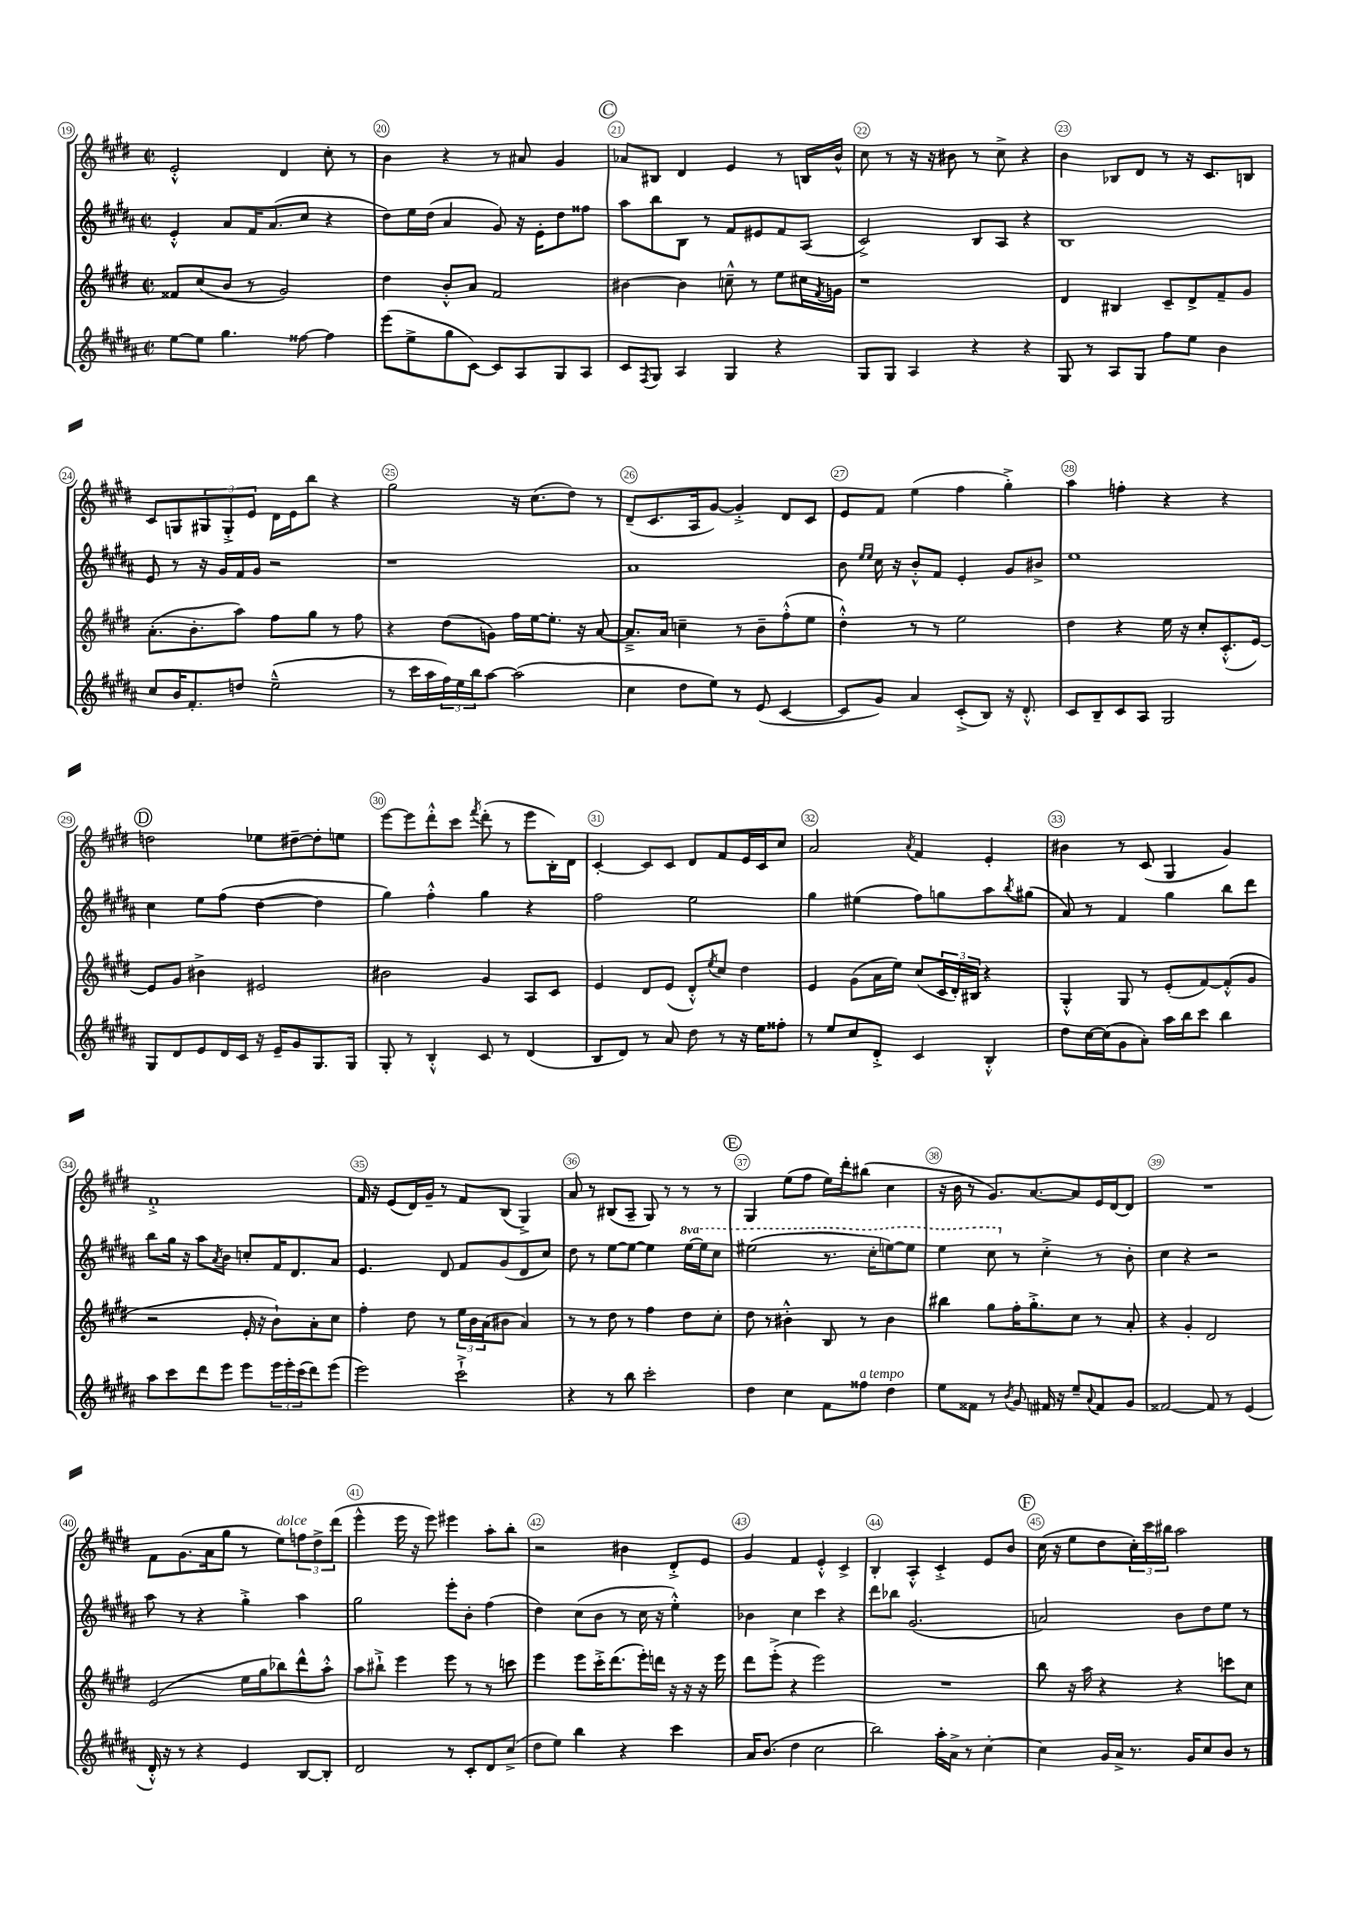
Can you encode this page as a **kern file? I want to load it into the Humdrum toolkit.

**kern	**kern	**kern	**kern
*part4	*part3	*part2	*part1
*staff4	*staff3	*staff2	*staff1
*clefG2	*clefG2	*clefG2	*clefG2
*k[f#c#g#d#a#]	*k[f#c#g#d#]	*k[f#c#g#d#a#]	*k[f#c#g#d#]
*M2/2	*M2/2	*M2/2	*M2/2
*met(c|)	*met(c|)	*met(c|)	*met(c|)
=19	=19	=19	=19
[8ee\L	8f##X/L	4e'^^/	2e'^^/
8ee\J]	(8cc#/	.	.
4.gg#\	8b/J	8a#/L	.
.	8r	16f#/K	.
.	.	(8.a#/	.
.	2g#/)	.	4d#/
[8ff##X\	.	8cc#/J	.
4ff##\]	.	4r	8cc#'\
.	.	.	8r
=20	=20	=20	=20
(8eee\L	4dd#\	8dd#\L)	4b\
8ee^\	.	16ee\L	.
.	.	(16dd#\JJ	.
8gg#\	8b'^^/L	4a#/	4r
[8c#\J)	8a/J	.	.
8c#/L]	2f#/	8g#/)	8r
8A#/	.	16r	8a#X/
.	.	16e'\KL	.
8G#/	.	8dd#\	4g#/
8A#/J	.	8ff##X\J	.
!!LO:REH:place=s1:t=C
=21	=21	=21	=21
8c#/L	[4b#X\	8aa#\L	8a-X/L
8qF#/	.	.	.
8G#/J	.	8bb\	8B#X/J
4A#/	4b#\]	8B\J	4d#/
.	.	8r	.
4G#/	8ccn~^^\	8f#/L	4e/
.	8r	8e#X/	.
4r	8ee\L	8f#/	8r
.	16cc#X\L	(8A#/J	16Bn/LL
.	8qf#/	.	.
.	16gn\JJ	.	16b^^/JJ
=22	=22	=22	=22
8G#/L	1r	2c#^/)	8cc#\
8G#/J	.	.	8r
4A#/	.	.	16r
.	.	.	16r
.	.	.	8b#X\
4r	.	8B/L	8r
.	.	8A#/J	8cc#^\
4r	.	4r	4r
=23	=23	=23	=23
8G#/	4d#/	1B	4b\
8r	.	.	.
8A#/L	4B#X/	.	8B-X/L
8G#/J	.	.	8d#/J
8ff#\L	8c#~/L	.	8r
8ee\J	8d#^/	.	16r
.	.	.	8.c#/L
4b\	8f#~/	.	.
.	8g#/J	.	8Bn/J
!!LO:LB:g=z
=24	=24	=24	=24
8cc#/L	(8.a'\L	8e/	8c#/L
16b/K	.	8r	8Gn/
8.f#'/	8.b'\	.	.
.	.	16r	12G#X/
.	.	16g#/LL	.
.	.	.	12G#'^/
8ddn/J	8aa\J)	16f#/	.
.	.	.	12e/J
.	.	16g#/JJ	.
(2ee~^^\	8ff#\L	2r	16d#\LL
.	.	.	16e\J
.	8gg#\J	.	8bb\J
.	8r	.	4r
.	8ff#\	.	.
=25	=25	=25	=25
8r	4r	1r	2gg#\
16ccc#\LL	.	.	.
16aa#\	.	.	.
24ff#\)	(8dd#\L	.	.
24ee\	.	.	.
24bb\J	.	.	.
[8aa#\J	8gn\J)	.	.
(2aa#\]	16ff#\LL	.	16r
.	[16ee\J	.	(8.cc#\L
.	8.ee'\J]	.	.
.	.	.	8dd#\J)
.	16r	.	.
.	[8a/	.	8r
=26	=26	=26	=26
4cc#\	8.a~^/L]	1a#	(8d#~/L
.	.	.	8.c#/
.	16a/Jk	.	.
8dd#\L	4ccn~\	.	.
.	.	.	16A/k
8ee\J)	.	.	[8g#/J)
8r	8r	.	4g#'^/]
(8e/	8b~\L	.	.
[4c#/	(8ff#'^^\	.	8d#/L
.	8ee\J	.	8c#/J
=27	=27	=27	=27
8c#/L]	4dd#'^^\)	8b\	8e/L
.	.	16qqee/LL	.
.	.	16qqee/JJ	.
8g#/J)	.	16cc#\	8f#/J
.	.	16r	.
4a#/	8r	8b'^^/L	(4ee\
.	8r	8f#/J	.
(8c#'^/L	2ee\	4e'/	4ff#\
8B/J)	.	.	.
16r	.	8g#/L	4gg#'^\)
8.d#'^^/	.	.	.
.	.	8b#X^/J	.
=28	=28	=28	=28
8c#/L	4dd#\	1ee	4aa\
8B~/	.	.	.
8c#/	4r	.	4ffn'\
8A#/J	.	.	.
2G#/	16ee\	.	4r
.	16r	.	.
.	8cc#'/L	.	.
.	(8.c#'^^/	.	4r
.	[16e/Jk)	.	.
!!LO:LB:g=z
!!LO:REH:place=s1:t=D
=29	=29	=29	=29
8G#/L	8e/L]	4cc#\	2ddn\
8d#/	8g#/J	.	.
8e/	4b#X^\	8ee\L	.
16d#/L	.	(8ff#\J	.
16c#/JJ	.	.	.
16r	2e#X/	[4dd#\	8ee-X\L
16e~/KL	.	.	.
8g#/	.	.	[8dd#X~\
8.G#/	.	4dd#\]	8dd#'\]
.	.	.	8een\J
16G#/Jk	.	.	.
=30	=30	=30	=30
8G#'/	2b#X\	4gg#\)	[8eee\L
8r	.	.	8eee\]
4B'^^/	.	4ff#'^^\	8ddd#'^^\
.	.	.	8ccc#\J
.	.	.	8qfff#/
8c#/	4g#/	4gg#\	(8ddd#'\
8r	.	.	8r
(4d#/	8A/L	4r	8eee\L
.	8c#/J	.	16B'\L)
.	.	.	16d#\JJ
=31	=31	=31	=31
8B/L	4e/	2ff#\	[4c#'/
8d#/J)	.	.	.
8r	8d#/L	.	8c#/L]
8a#/	(8e/J	.	8c#/J
8dd#\	8d#'^^/L)	2ee\	8d#/L
.	8qee/	.	.
8r	8cc#/J	.	8f#/
16r	4dd#\	.	16e/L
16ee\KL	.	.	16c#/J
8ff##X'\J	.	.	8cc#/J
=32	=32	=32	=32
8r	4e/	4gg#\	2a/
8ee/L	.	.	.
8cc#/	(8g#\L	(4ee#X\	.
8d#'^/J	16a\L	.	.
.	16ee\JJ)	.	.
.	.	.	8qa/
4c#/	(8cc#/L	8ff#\L)	4f#/
.	24c#/L	8ggn\	.
.	24d#'/)	.	.
.	24B#X/JJ	.	.
4B'^^/	4r	8aa#\	4e'/
.	.	8qbb/	.
.	.	(8gg#X\J	.
=33	=33	=33	=33
8dd#\L	4G#'^^/	8a#/)	4b#X\
[16cc#\L	.	8r	.
(16cc#\J]	.	.	.
8g#\	8G#/	4f#/	8r
8a#'\J)	8r	.	(8c#/
16aa#\LL	(8e'/L	4gg#\	4G#/
16bb\J	.	.	.
8ccc#\J	[8f#/)	.	.
4bb\	(8f#'^^/]	8bb\L	4g#/)
.	8g#/J	8ddd#\J	.
!!LO:LB:g=z
=34	=34	=34	=34
8aa#\L	2r	8bb\L	1f#'^
8ccc#\	.	16gg#\Jk	.
.	.	16r	.
8ddd#\	.	8aa#\L	.
.	.	8qa#/	.
8eee\J	.	8b\J	.
8eee\L	16e'/	8ccn'/L	.
.	16r	.	.
24eee\L	8b`\L)	16f#/K	.
24eee'\	.	.	.
.	.	8.d#/	.
(24ccc#\J	.	.	.
8ddd#\)	8a'\	.	.
(8eee\J	8cc#\J	8a#/J	.
=35	=35	=35	=35
2eee\)	4ff#'\	4.e/	16f#/
.	.	.	16r
.	.	.	(8e/L
.	8dd#\	.	16d#/L)
.	.	.	16g#~/JJ
.	8r	8d#/	8r
2ccc#`^\	24ee\LL	8f#/L	8f#/L
.	24b\	.	.
.	(24a\J	.	.
.	8b#X\J	(8g#/	(8B/J
.	4a/)	8d#/	4G#^/)
.	.	8cc#/J)	.
=36	=36	=36	=36
4r	8r	8dd#\	8a/
.	8r	8r	8r
8r	8dd#\	[8ee\L	(8B#X/L
8bb\	8r	8ee\J_	8A~/J
2ccc#'\	4ff#\	4ee\]	8G#/)
.	.	.	8r
*	*	*8va	*
.	8dd#\L	[16eee\LL	8r
.	.	16eee\J]	.
.	8cc#'\J	8ccc#\J	8r
!!LO:REH:place=s1:t=E
=37	=37	=37	=37
4dd#\	8dd#\	(2eee#X\	4G#/
.	8r	.	.
4cc#\	4b#X'^^\	.	(8ee\L
.	.	.	8ff#\J
8f#\L	8B/	8.r	16ee\LL)
.	.	.	16ddd#'\J
!LO:TX:a:i:t=a tempo	!	!	!
8ff##X\J	8r	.	(8bb#X\J
.	.	16ccc#'\KL	.
4dd#\	4b#\	[8eeen\)	4cc#\
.	.	8eee\J]	.
=38	=38	=38	=38
8ee\L	4bb#X\	4eee\	16r
.	.	.	16b\
8f##X\J	.	.	8r
8r	8gg#\L	8ccc#\	8.g#/L)
8qb/	.	.	.
*	*	*X8va	*
8g#/	16ff#'\K	8r	.
.	8.gg#'^\	.	[8.a/
16f#X/	.	4cc#'^\	.
16r	.	.	.
8ee~/L	8cc#\J	.	8a/]
8qqa#/	.	.	.
8f#/	8r	8r	16e/L
.	.	.	[16d#/J
8g#/J	8a'/	8b'\	8d#/J]
=39	=39	=39	=39
[2f##X/	4r	4cc#\	1r
.	4g#'/	4r	.
8f##/]	2d#/	2r	.
8r	.	.	.
(4e/	.	.	.
!!LO:LB:g=z
=40	=40	=40	=40
16d#'^^/)	(2e/	8aa#\	8f#\L
16r	.	.	.
8r	.	8r	(8.g#\
4r	.	4r	.
.	.	.	16a\k
.	.	.	8gg#\J
4e/	16ee\LL	4gg#'^\	8r
.	16gg#\J	.	.
!	!	!	!LO:TX:a:i:t=dolce
.	8bb-X\)	.	8ee\L)
[8B/L	8ddd#^^\	4aa#\	12ffn\
.	.	.	12dd#^\
8B'/J]	8aa'^^\J	.	.
.	.	.	(12ddd#\J
=41	=41	=41	=41
2d#/	8aa\L	2gg#\	4eee^^\
.	8bb#X`^\J	.	.
.	4eee\	.	16eee\
.	.	.	16r
.	.	.	8eee\)
8r	8eee\	8eee'\L	4eee#X\
8c#'/L	8r	8b'\J	.
8d#/	8r	(4ff#\	8aa'\L
(8cc#^/J	8cccn\	.	8bb'\J
=42	=42	=42	=42
8dd#\L	4eee\	4dd#\)	2r
8ee\J)	.	.	.
4bb\	8eee\L	(8cc#\L	.
.	16ccc#'^\K	8b\J	.
.	(8.ddd#\	.	.
4r	.	8r	4b#X\
.	16eee'\L)	16cc#\	.
.	16dddn\JJ	16r	.
4ccc#\	16r	4ee'^^\)	8d#'^/L
.	16r	.	.
.	16r	.	8e/J
.	16eee\	.	.
=43	=43	=43	=43
16a#/KL	8ddd#\L	4b-X\	4g#/
(8.b/J	.	.	.
.	(8eee'^\J	.	.
4dd#\	4r	4cc#\	4f#/
2cc#\	2eee\)	4ccc#\	4e'^^/
.	.	4r	4c#^/
=44	=44	=44	=44
2bb\)	1r	8ddd#\L	4B'/
.	.	8bb-X\J	.
.	.	(2.g#/	4A'^^/
16aa#'\LL	.	.	4c#'^/
16a#^\JJ	.	.	.
8r	.	.	.
[4cc#'\	.	.	8e/L
.	.	.	8b/J
!!LO:REH:place=s1:t=F
=45	=45	=45	=45
4cc#\]	8bb\	2an/)	(16cc#\
.	.	.	16r
.	16r	.	8ee\L
.	16aa\	.	.
16g#/LL	4r	.	8dd#\
16a#^/JJ	.	.	.
8.r	.	.	24cc#'\L)
.	.	.	24ccc#\
.	.	.	24bb#X\JJ
.	4r	8b\L	2aa\
16g#/KL	.	.	.
8cc#/	.	8dd#\	.
8b/J	8cccn\L	8ee\J	.
8r	8cc#\J	8r	.
==	==	==	==
*-	*-	*-	*-
